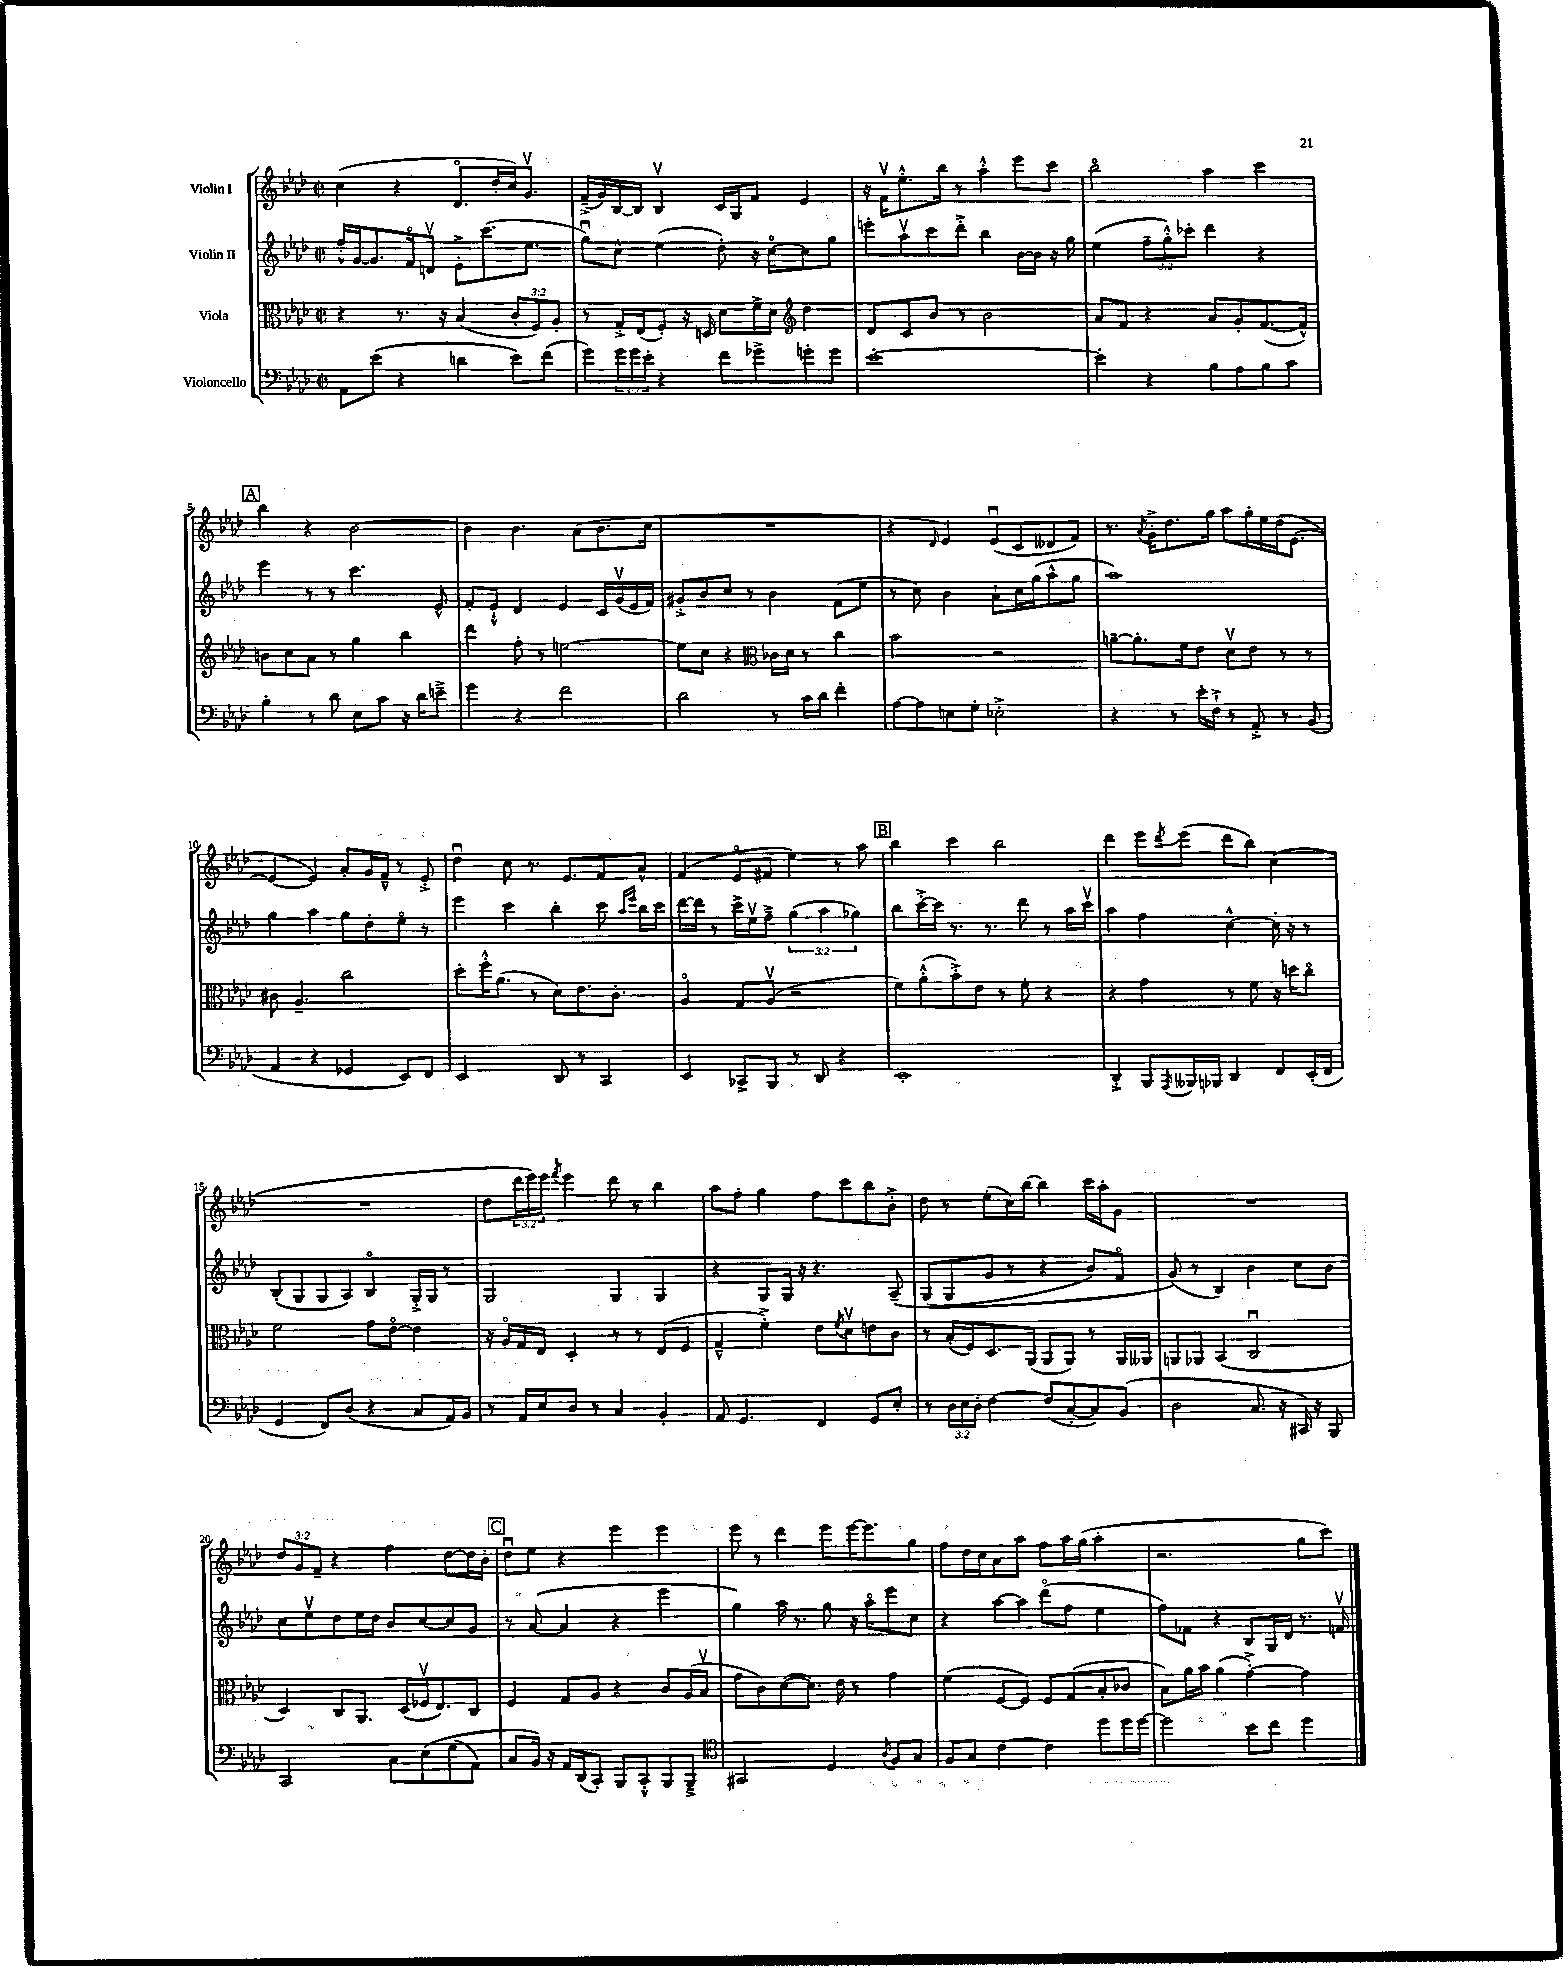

**kern	**kern	**kern	**kern
*staff4	*staff3	*staff2	*staff1
*clefF4	*clefC3	*clefG2	*clefG2
*k[b-e-a-d-]	*k[b-e-a-d-]	*k[b-e-a-d-]	*k[b-e-a-d-]
*M2/2	*M2/2	*M2/2	*M2/2
*met(c|)	*met(c|)	*met(c|)	*met(c|)
8AA-	4r	16ff'^^	(4cc
.	.	[16g	.
(8e-	.	8.g]	.
4r	8.r	.	4r
.	.	16fo	.
.	.	8dv	.
.	16r	.	.
4d	(4B-	8e-'^	8.d-o
.	.	(8.ccc	.
.	.	.	16dd-'
8e-)	12c'	.	16cc)
.	.	8.ee-	8.gv
.	12F)	.	.
(8f	.	.	.
.	12A-'	.	.
=	=	=	=
8g)	8r	8ggu)	(16f~^
.	.	.	16g)
24g	16G'^	8cc^^	[16B-
24g	.	.	.
.	(16E-	.	16B-]
24e-'	.	.	.
4r	8F')	(4ee-	4B-v
.	16r	.	.
.	16D	.	.
8f	8d-	8dd-')	16c
.	.	.	16G
8g-^	16f^	16r	8f
.	16d-	[16cco	.
*	*clefG2	*	*
8g'	4dd-	8cc]	4e-
8g	.	8gg	.
=	=	=	=
[1e-'	8d-	8eee'	16r
.	.	.	16fv
.	8c	8aa-v	8.ee-'^^
.	8b-	8ccc	.
.	.	.	16bb-
.	8r	8ddd-'^	8r
.	2b-	4bb-	4aa-'^^
.	.	[16b-	8eee-
.	.	16b-]	.
.	.	16r	8ccc
.	.	16gg	.
=	=	=	=
4e-']	8a-	(4ee-	2bb-o
.	8f	.	.
4r	4r	12ff~	.
.	.	12gg'^^)	.
.	.	12ccc-'	.
8B-	8a-	4ddd-	4aa-
8A-	8g'	.	.
8B-	([8.f	4r	4ccc
8c	.	.	.
.	16f^^])	.	.
=	=	=	=
4B-'	8b	4eee-	4bb-
.	8cc	.	.
8r	8a-	8r	4r
8d-	8r	8r	.
8E-	4gg	4.ccc	[2b-
8c	.	.	.
16r	4bb-	.	.
16d-	.	.	.
8e~^	.	8e-^^	.
=	=	=	=
4g	4ddd-	8f'	4b-]
.	.	8e-`^^	.
4r	8ff'	4d-	4.b-
.	8r	.	.
2f	[2ee	4e-	.
.	.	.	(8a-
.	.	16c	8.b-
.	.	(16gv	.
.	.	16e-	.
.	.	16f)	16cc
=	=	=	=
2d-	8ee]	8g#'^	1r
.	8cc	8b-	.
.	4r	8cc	.
.	.	8r	.
*	*clefC3	*	*
8r	16c-	4b-	.
.	16d-	.	.
16c	8r	.	.
16d-	.	.	.
4f'	4cc	(8f	.
.	.	8ee-	.
=	=	=	=
[8A-	2b-	8r	4r
8A-]	.	8cc)	.
.	.	.	16qqd-
8E	.	4b-	4e-)
8G'	.	.	.
2E-'^	2r	8a-`	(8e-u
.	.	16cc	8c
.	.	(16gg	.
.	.	8aa-^^	8d--
.	.	8gg	8f)
=	=	=	=
4r	[8a~	1aa-)	8.r
.	8.a']	.	.
.	.	.	8qa-
.	.	.	16g'^
8r	.	.	8.dd-
.	16f	.	.
16e-'	8e-	.	.
16F`^	.	.	16gg
8r	8d-v	.	8aa-
8AA-'^	8e-	.	16gg'
.	.	.	16ee-
8r	8r	.	(16dd-
.	.	.	[8.e-
(8BB-	8r	.	.
=	=	=	=
4AA-	8c#	4gg	4e-_
.	4.A-~	.	.
4r	.	4aa-	4e-])
4GG-	2cc	8gg	8a-'
.	.	8dd-'	16g
.	.	.	16f~^^
8EE-)	.	8ee-o	8r
8FF	.	8r	8e-'^
=	=	=	=
2EE-	8dd-'	4eee-	4dd-u
.	16ff'^^	.	.
.	(8.a-	.	.
.	.	4ccc	8cc
.	8r	.	8.r
8DD-	8d-)	4bb-'	.
.	.	.	8.e-
8r	8.e-	.	.
4CC	.	8ccc	8f
.	8.c'	.	.
.	.	16qqaa-	.
.	.	16qqeee-	.
.	.	16bb-	8a-^^
.	.	16ccc	.
=	=	=	=
4EE-	4A-o	[16ddd-	(4f
.	.	16ddd-]	.
.	.	8r	.
8CC-^	8G	16ccc^	8e-o
.	.	16ee-v	.
8BBB-	(8A-v	8ff~^	8f#
8r	2r	(6gg	4ee-)
8DD-	.	.	.
.	.	6aa-	.
4r	.	.	8r
.	.	6gg-)	.
.	.	.	8aa-
=	=	=	=
1EE-'	8f)	8bb-	4bb-
.	(8a-'^^	[16ccc'^	.
.	.	16ccc]	.
.	8b-'^)	8.r	4ccc
.	8e-	.	.
.	.	8.r	.
.	8r	.	2bb-
.	8f'	8ddd-	.
.	4r	8r	.
.	.	16aa-	.
.	.	16cccv	.
=	=	=	=
4DD-'^	4r	4aa-	4ddd-
8BBB-	4g	4ff	8eee-
8qAAA-	.	.	8qddd-
16BBB--	.	.	(8eee-
16BBB-	.	.	.
4DD-	8r	[4cc^^	8ddd-
.	8f	.	8bb-)
8FF	16r	16cc']	(4cc
.	16dd	16r	.
(16EE-'	8cco	8r	.
16FF	.	.	.
=	=	=	=
4GG	2f	(8B-'	1r
.	.	8G	.
8FF)	.	8G	.
(8D-	.	8A-)	.
4r	8g	4B-o	.
.	[8e-o	.	.
8C	4e-]	16G'^	.
.	.	16G	.
16AA-)	.	8r	.
16BB-	.	.	.
=	=	=	=
8r	16r	2G	8dd-
.	16A-o	.	.
16AA-	16G	.	24ddd-
.	.	.	24eee-)
16E-	16E-	.	.
.	.	.	24eee-
.	.	.	8qfff
8D-	4D-'	.	4eee-
8r	.	.	.
4C	8r	4G	8ddd-
.	8r	.	8r
4BB-'	(8E-	4G	4bb-
.	8F	.	.
=	=	=	=
8AA-	4G~^^	4r	8aa-
4.GG	.	.	8ff'
.	4f'^)	8G	4gg
.	.	16G	.
.	.	16r	.
4FF	8e-	4.r	8ff
.	8qf	.	.
.	8d-v	.	8ccc
8GG	8e	.	8bb-
8E-'	8c	&(8A-~	8b-'^
=	=	=	=
8r	8r	(8G	8dd-
24D-	(16B-'	8G	8r
24E-	.	.	.
.	16F)	.	.
24D-'	.	.	.
[4F	8.D-	8g	(8ee-'
.	.	8r	16cc)
.	(16AA-	.	[16bb-
(8F]	8AA-	4r	4bb-]
[8C'	8AA-)	.	.
8C])	8r	8b-)	16ccc
.	.	.	16aa-'
(8BB-	16AA-	8fo	8g
.	16AA--	.	.
=	=	=	=
2D-	8AA	(8g&)	1r
.	8AA-	8r	.
.	(4BB-	4B-)	.
8.C	2Cu	4b-	.
16r	.	.	.
16CC#)	.	8cc	.
16r	.	.	.
8BBB-	.	8b-	.
=	=	=	=
2CC	4D-)	8cc	12dd-
.	.	.	12g
.	.	8ee-v	.
.	.	.	12f~
.	8C	8dd-	4r
.	8.AA-	16ee-	.
.	.	16dd-	.
8C	.	8b-	4ff
.	(16D-	.	.
&(8E-	16F-v	[8cc	.
.	8.E-)	.	.
(8G	.	8cc]	[8dd-
8AA-)	8C	8g	16dd-]
.	.	.	16b-'
=	=	=	=
8C	4F	8r	8dd-u
16BB-&)	.	([8a-	8ee-
16r	.	.	.
16AA-	8G	4a-]	4r
(16DD-	.	.	.
8CC')	8A-	.	.
8BBB-	4r	4r	4eee-
8CC'^^	.	.	.
8BBB-	8c	4eee-	4eee-
8BBB-~^	(16A-	.	.
.	16B-v	.	.
=	=	=	=
*clefC4	*	*	*
2GG#	8g	4gg)	8eee-
.	8c)	.	8r
.	([8d-	16aa-	4ddd-
.	.	8.r	.
.	8.d-])	.	.
4D-	.	8gg	8eee-
.	16e-	.	.
.	8r	16r	[16eee-
.	.	16aa-o	8.eee-]
8qA-	.	.	.
8F	4g	8eee-	.
8G	.	8cc	8gg
=	=	=	=
8F	(4f	4r	8ff
8G	.	.	16dd-
.	.	.	16cc
[4c	[8F	[8aa-	8a-
.	8F])	8aa-]	8aa-
4c]	8F	(8ddd-o	8ff
.	(8G	8ff	16aa-
.	.	.	(16gg
8dd-	8B-'	4ee-	4aa-'
16dd-	8c-	.	.
[16dd-	.	.	.
=	=	=	=
2dd-]	8B-)	8ff)	2.r
.	16a-	8f-	.
.	16b-	.	.
.	(4a-	4r	.
8b-	[4g'^)	8B-	.
8cc	.	16G	.
.	.	16d-	.
4dd-	4g]	8.r	8gg
.	.	.	8ccc)
.	.	16fv	.
==	==	==	==
*-	*-	*-	*-
